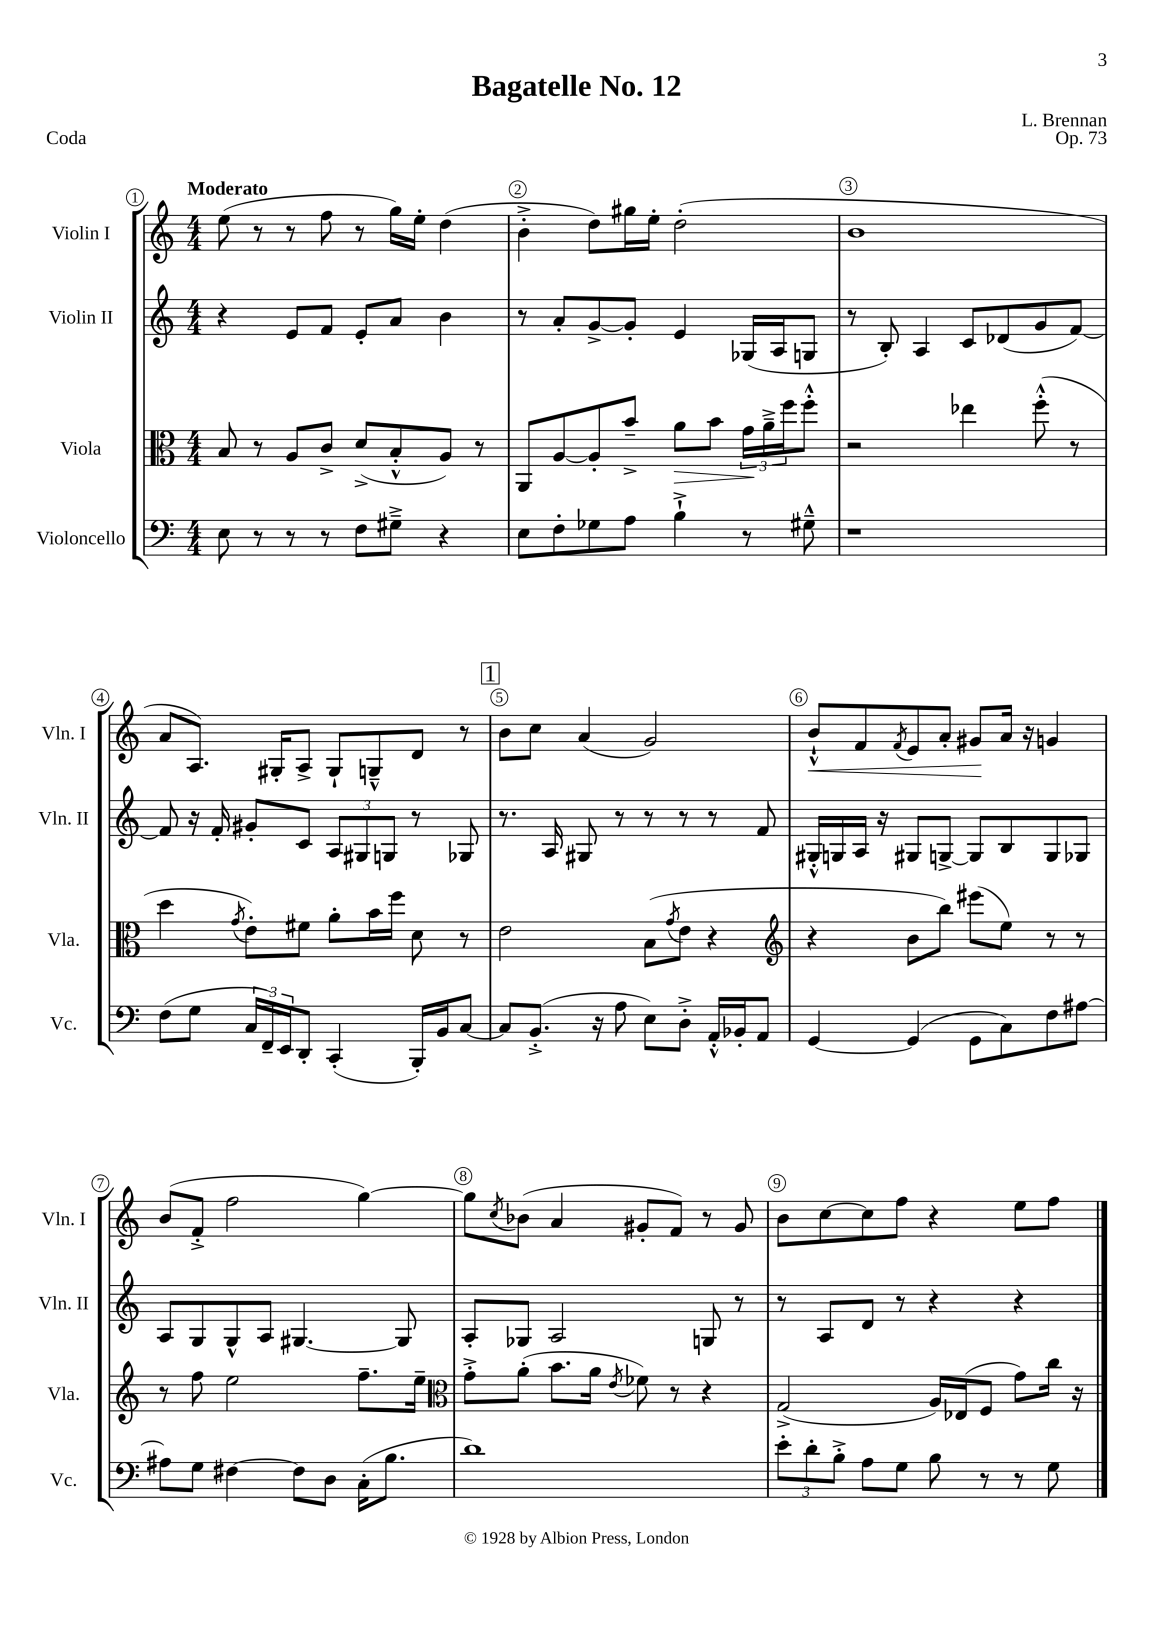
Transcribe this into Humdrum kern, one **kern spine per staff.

**kern	**kern	**dynam	**kern	**kern	**dynam
*part4	*part3	*part3	*part2	*part1	*part1
*staff4	*staff3	*staff3	*staff2	*staff1	*staff1
*I"Violoncello	*I"Viola	*	*I"Violin II	*I"Violin I	*
*I'Vc.	*I'Vla.	*	*I'Vln. II	*I'Vln. I	*
*clefF4	*clefC3	*	*clefG2	*clefG2	*
*k[]	*k[]	*	*k[]	*k[]	*
*M4/4	*M4/4	*	*M4/4	*M4/4	*
=1	=1	=1	=1	=1	=1
!	!	!	!	!LO:TX:a:B:t=Moderato	!
8E\	8B/	.	4r	(8ee\	.
8r	8r	.	.	8r	.
8r	8A/L	.	8e/L	8r	.
8r	8c^/J	.	8f/J	8ff\	.
8F\L	(8d^/L	.	8e'/L	8r	.
8G#X~^\J	8B'^^/	.	8a/J	16gg\LL)	.
.	.	.	.	16ee'\JJ	.
4r	8A/J)	.	4b\	(4dd\	.
.	8r	.	.	.	.
=2	=2	=2	=2	=2	=2
8E\L	8AA/L	.	8r	4b'^\	.
8F'\	[8A/	.	8a'/L	.	.
8G-X\	8A'/]	.	[8g^/	8dd\L)	.
8A\J	8b~^/J	.	8g'/J]	16gg#X\L	.
.	.	.	.	16ee'\JJ	.
!	!	!LO:HP:b	!	!	!
4B`^\	8a\L	>	4e/	(2dd'\	.
.	8b\J	.	.	.	.
8r	24g\LL	.	(16G-X/LL	.	.
.	24a~^\	]	.	.	.
.	.	.	16A/J	.	.
.	24ff\J	.	.	.	.
8G#X~^^\	8ff'^^\J	.	8Gn/J	.	.
=3	=3	=3	=3	=3	=3
1r	2r	.	8r	1b	.
.	.	.	8B'/)	.	.
.	.	.	4A/	.	.
.	4ee-X\	.	8c/L	.	.
.	.	.	(8d-X/	.	.
.	(8ff'^^\	.	8g/	.	.
.	8r	.	[8f/J)	.	.
!!LO:LB:g=z
=4	=4	=4	=4	=4	=4
(8F\L	4dd\	.	8f/]	8a/L	.
8G\J	.	.	16r	8.A/J)	.
.	.	.	16f'/	.	.
.	8qg/	.	.	.	.
24C/LL	8e'\L)	.	8g#X'/L	.	.
24FF~/)	.	.	.	.	.
.	.	.	.	16G#X'/KL	.
24EE/J	.	.	.	.	.
8DD'/J	8f#X\J	.	8c/J	8A^/J	.
(4CC'/	8a'\L	.	12A/L	8G#`/L	.
.	.	.	12G#X/	.	.
.	16b\L	.	.	8Gn~^^/	.
.	.	.	12Gn/J	.	.
.	16ff\JJ	.	.	.	.
16BBB'/LL)	8d\	.	8r	8d/J	.
16BB/J	.	.	.	.	.
[8C/J	8r	.	8G-X/	8r	.
!!LO:REH:place=s1:t=1
=5	=5	=5	=5	=5	=5
8C/L]	2e\	.	8.r	8b\L	.
(8.BB'^/J	.	.	.	8cc\J	.
.	.	.	16A/	.	.
.	.	.	8G#X/	(4a/	.
16r	.	.	.	.	.
8A\	.	.	8r	.	.
8E\L)	(8B\L	.	8r	2g/)	.
.	8qg/	.	.	.	.
8D'^\J	8e\J	.	8r	.	.
16AA'^^/LL	4r	.	8r	.	.
16BB-X'/J	.	.	.	.	.
8AA/J	.	.	8f/	.	.
=6	=6	=6	=6	=6	=6
*	*clefG2	*	*	*	*
!	!	!	!	!	!LO:HP:b
[4GG/	4r	.	16G#X'^^/LL	8b`^^/L	<
.	.	.	16Gn/	.	.
.	.	.	16A/JJ	8f/	.
.	.	.	16r	.	.
.	.	.	.	8qf/	.
(4GG/]	8b\L	.	8G#X/L	8e/	.
.	8bb\J)	.	[8Gn^/J	8a'/J	.
8GG\L	(8eee#X\L	.	8G/L]	8g#X/L	.
8C\)	8ee\J)	.	8B/	16a/Jk	[
.	.	.	.	16r	.
8F\	8r	.	8G/	4gn/	.
[8A#X\J	8r	.	8G-X/J	.	.
!!LO:LB:g=z
=7	=7	=7	=7	=7	=7
8A#X\L]	8r	.	8A/L	(8b/L	.
8G\J	8ff\	.	8G/	8f'^/J	.
[4F#X\	2ee\	.	8G^^/	2ff\	.
.	.	.	8A/J	.	.
8F#\L]	.	.	[4.G#X/	.	.
8D\J	.	.	.	.	.
(16C'\KL	8.ff~\L	.	.	[4gg\)	.
8.B\J	.	.	.	.	.
.	.	.	8G#/]	.	.
.	16ee~\Jk	.	.	.	.
=8	=8	=8	=8	=8	=8
*	*clefC3	*	*	*	*
1d)	8g'^\L	.	8A'/L	8gg\L]	.
.	.	.	.	8qcc/	.
.	(8a'\J	.	8G-X/J	(8b-X\J	.
.	8.b\L	.	2A/	4a/	.
.	16a\Jk	.	.	.	.
.	8qe/	.	.	.	.
.	8f-X\)	.	.	8g#X'/L	.
.	8r	.	.	8f/J)	.
.	4r	.	8Gn/	8r	.
.	.	.	8r	8g#/	.
=9	=9	=9	=9	=9	=9
12e'\L	(2G^/	.	8r	8b\L	.
12d'\	.	.	.	.	.
.	.	.	8A/L	[8cc\	.
12B'^\J	.	.	.	.	.
8A\L	.	.	8d/J	8cc\]	.
8G\J	.	.	8r	8ff\J	.
8B\	16A/LL)	.	4r	4r	.
.	(16E-X/J	.	.	.	.
8r	8F/J	.	.	.	.
8r	8g\L)	.	4r	8ee\L	.
8G\	16cc\Jk	.	.	8ff\J	.
.	16r	.	.	.	.
==	==	==	==	==	==
*-	*-	*-	*-	*-	*-
